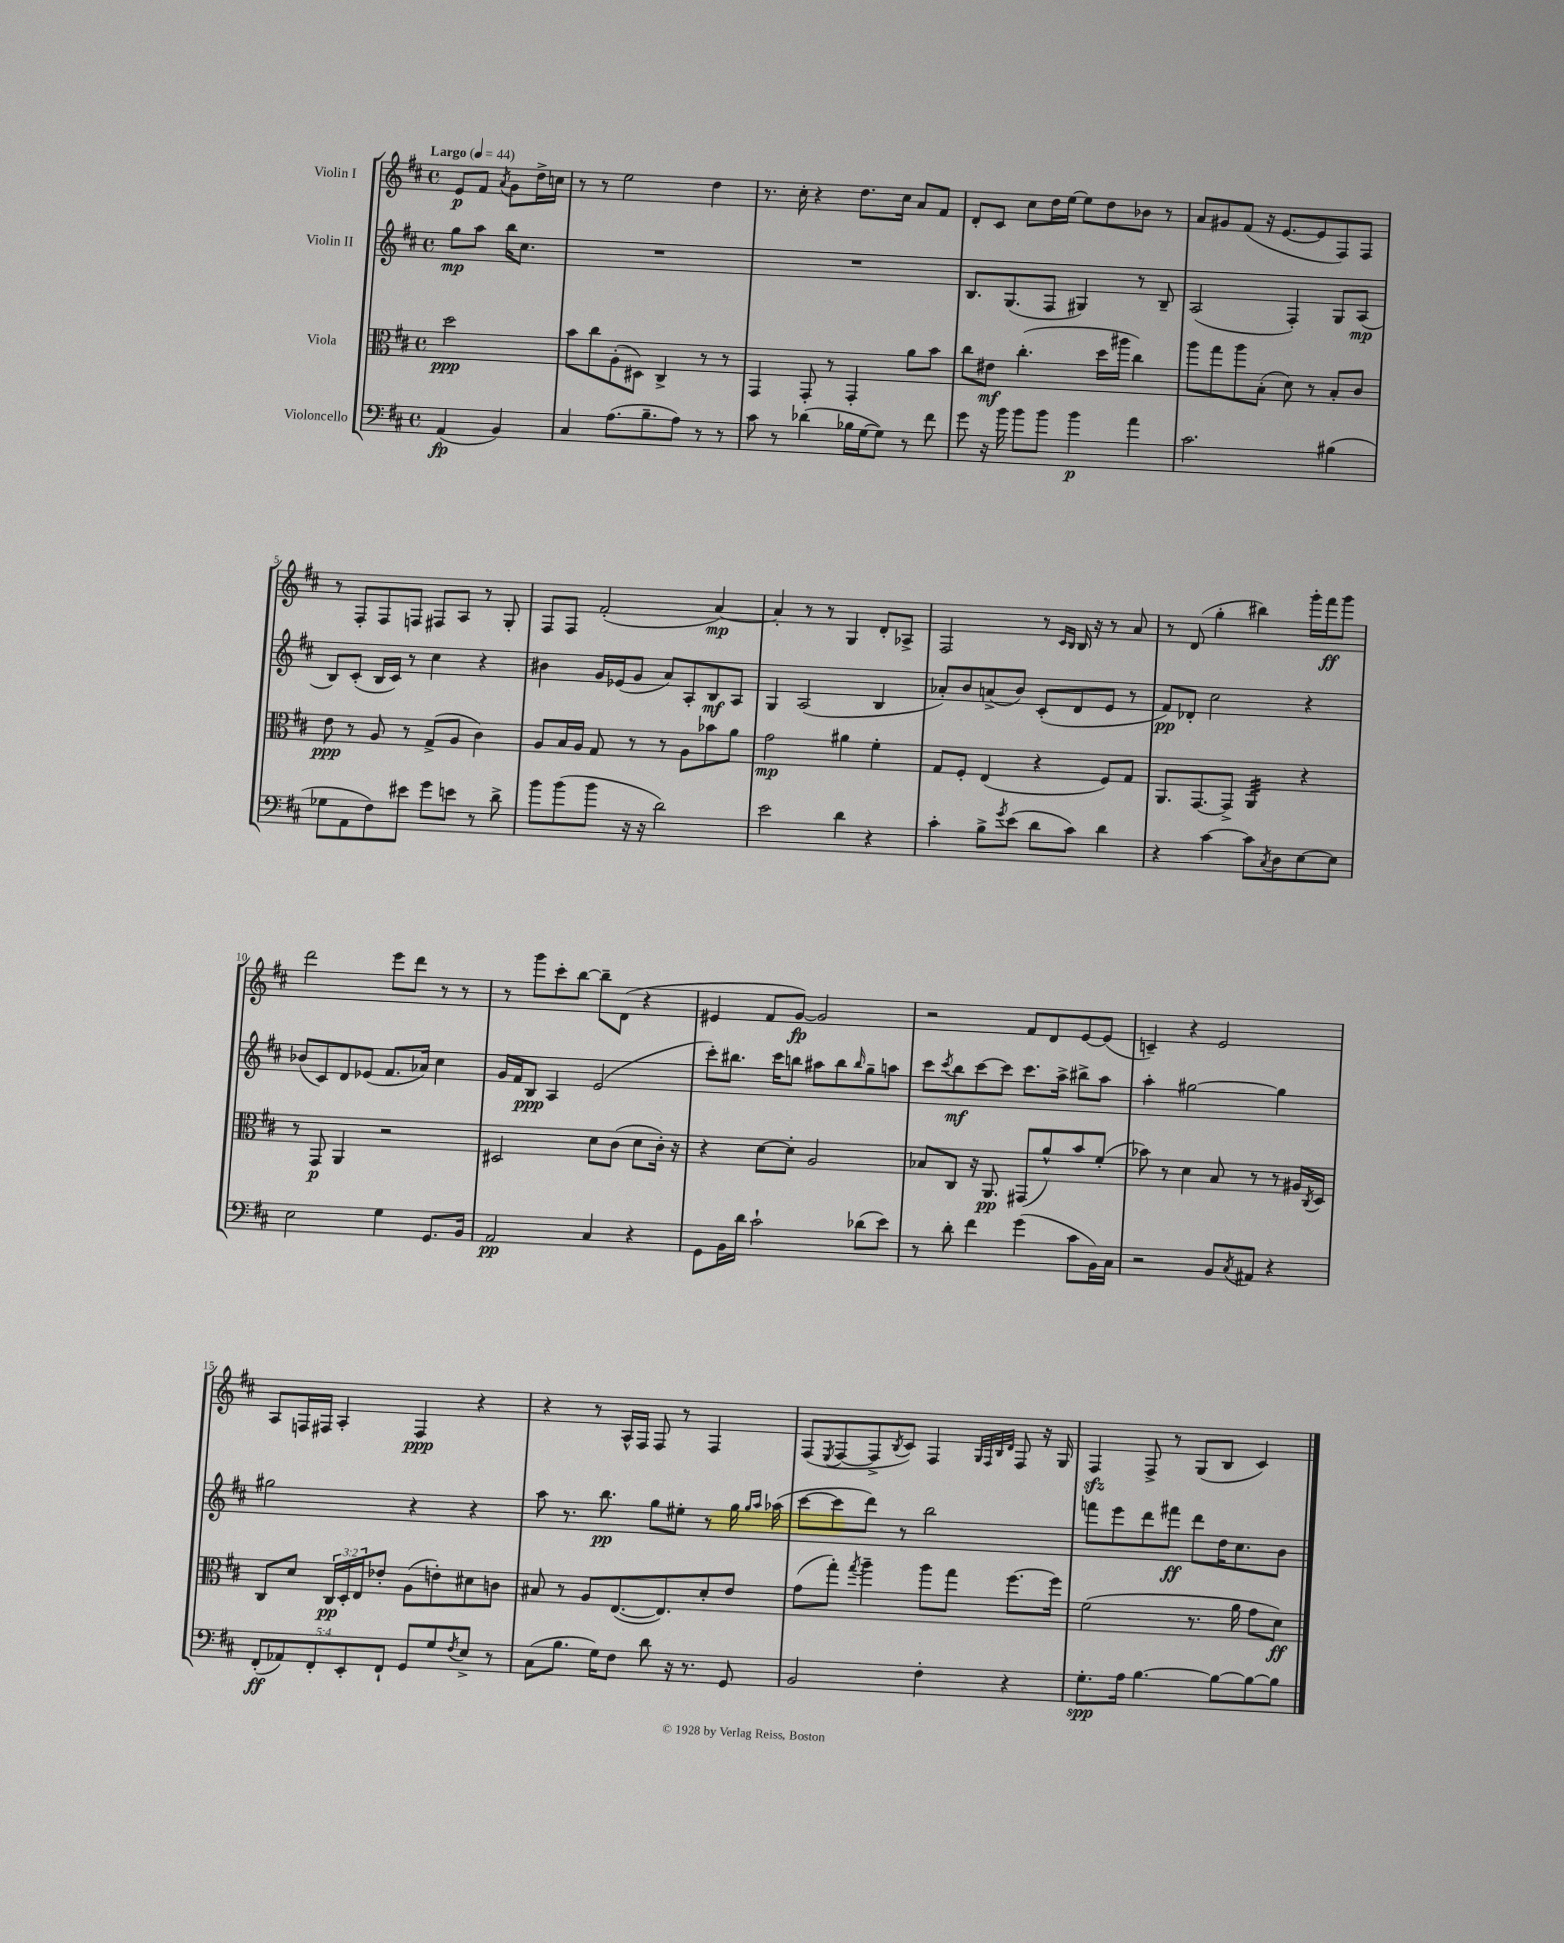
<<
\new StaffGroup <<
\new Staff = "s0" \with { instrumentName = "Violin I" } {
    \clef treble \key d \major \defaultTimeSignature \time 4/4 \partial 2 \tempo "Largo" 4 = 44
    e'8\p fis'8 \acciaccatura { a'8 } g'8 d''16-> c''16 |
    r8 r8 e''2 d''4 |
    r8. cis''16-. r4 d''8. cis''16 a'8 fis'8 |
    d'8-. cis'8 cis''8 d''16 e''16~ e''8 d''8 bes'8 r8 |
    a'8 gis'8 fis'8( r16 e'8.~ e'8 fis8) fis8 |
    r8 fis8-. fis8 f8 fis8 a8 r8 g8-. |
    fis8 fis8 fis'2-.( a'4~\mp) |
    a'4-. r8 r8 g4 d'8-. aes8-> |
    fis2 r8 \grace { cis'16 b16 } b16 r16 r8 a'8 |
    r8 d'8( g''4-. bis''4) g'''16-. fis'''16\ff g'''8 |
    d'''2 e'''8 d'''8 r8 r8 |
    r8 g'''8 cis'''8-. b''8~ b''8-- d'8( r4 |
    eis'4 fis'8 g'8~\fp) g'2 |
    r2 fis'8 d'8 e'8~ e'8( |
    c'4--) r4 e'2 |
    a8 f16 fis16 a4-. fis4\ppp r4 |
    r4 r8 a16-^ fis16 fis8 r8 fis4 |
    fis8( \acciaccatura { e8 } fis8~ fis8-> \acciaccatura { b8 } cis'8) fis4 \grace { g32 fis32 b32 d'32 } fis8 r16 g16 |
    fis4\sfz fis8-> r8 g8( b8 cis'4) \bar "|." |
}
\new Staff = "s1" \with { instrumentName = "Violin II" } {
    \clef treble \key d \major \defaultTimeSignature \time 4/4 \partial 2
    g''8\mp a''8 b''16 cis''8. |
    R1 |
    R1 |
    b8. g8.( fis8 gis4) r8 b8-- |
    a2( fis4-.) g8 a8\mp( |
    b8) cis'8-.( b16 cis'16) r8 cis''4 r4 |
    bis'4 g'16 ees'16( g'8 a'8) a8-. b8\mf a8 |
    g4 a2( b4 |
    aes'8-.) b'8 a'8->( b'8) cis'8-.( d'8 e'8 r8 |
    fis'8\pp) des'8-. cis''2 r4 |
    bes'8( cis'8) d'8 ees'8( fis'8. aes'16) cis''4 |
    g'16 fis'16 b8\ppp a4 e'2( |
    cis'''8-.) bis''8. cis'''16 b''8 ais''8 b''8 \grace { b''16 } g''8-- a''8 |
    cis'''8 \acciaccatura { cis'''8 } b''8\mf cis'''8~ cis'''8 cis'''8. a''16-> bis''8-> a''8 |
    a''4-. gis''2~ gis''4 |
    gis''2 r4 r4 |
    a''8 r8. b''8.\pp g''8 eis''8-. r8 g''16 \grace { g''16 a''16 } aes''16( |
    cis'''8~ cis'''8 d'''8) r8 b''2 |
    f'''8 e'''8 d'''8 fis'''8\ff d'''8 d''16 cis''8. b'8 \bar "|." |
}
\new Staff = "s2" \with { instrumentName = "Viola" } {
    \clef alto \key d \major \defaultTimeSignature \time 4/4 \override Staff.TupletNumber.text = #tuplet-number::calc-fraction-text \partial 2
    d''2\ppp |
    b'8 cis''8 a8-.( dis8) cis4-> r8 r8 |
    g,4 g,8-. r8 g,4-. a'8 b'8 |
    cis''8 eis'8\mf cis''4.-.( d''16 ais''16 cis''4) |
    a''8 g''8 a''8 b8-.( d'8) r8 b8-. cis'8 |
    e'8\ppp r8 a8 r8 g8->( a8 cis'4) |
    a8 b16 a16 g8 r8 r8 a8 bes'8 a'8 |
    g'2\mp ais'4 fis'4-. |
    g8 fis8-. e4( r4 fis8) g8 |
    a,8. g,8.~ g,8-> a,4:32 r4 |
    r8 g,8\p a,4 r2 |
    dis2 d'8 cis'8( d'8 cis'16-.) r16 |
    r4 d'8~ d'8-. a2 |
    bes8 cis8 r16 a,8.\pp gis,8( a'8-^) b'8 fis'8-.( |
    bes'8) r8 d'4 b8 r8 r8 ais16 \acciaccatura { cis8 } d16 |
    cis8 d'8 \tuplet 3/2 { cis16\pp d16-. e16 } ees'8-. a8( e'8-.) dis'8 c'8 |
    bis8 r8 a8 e8.~( e8.) d'8-. e'8 |
    g'8( g''8-.) \acciaccatura { g''8 } a''4-- a''8 g''8 fis''8.~ fis''16 |
    fis'2( r8. a'16 g'8 d'8\ff) \bar "|." |
}
\new Staff = "s3" \with { instrumentName = "Violoncello" } {
    \clef bass \key d \major \defaultTimeSignature \time 4/4 \override Staff.TupletNumber.text = #tuplet-number::calc-fraction-text \partial 2
    a,4\fp( b,4) |
    cis4 a8.( b8.-- a8) r8 r8 |
    cis'8 r8 des'4( bes16 g16~ g8) r8 fis'8 |
    g'8 r16 b'16 b'8 b'8 b'4\p a'4 |
    cis'2. bis4( |
    ges8 a,8 fis8) eis'8 g'8 e'8 r8 d'8-> |
    b'8 b'8( b'8 r16 r16 d'2) |
    e'2 d'4 r4 |
    cis'4-. b8-> \acciaccatura { g'8 } e'8( d'8 cis'8) d'4 |
    r4 cis'4~ cis'8 \acciaccatura { cis8 } d8 e8~ e8 |
    e2 g4 g,8. b,16 |
    a,2\pp cis4 r4 |
    g,8 b,16 d'16 cis'2-! des'8( e'8) |
    r8 d'8-. fis'4 g'4( cis'8 b,16) cis16 |
    r2 b,8 \acciaccatura { cis8 } ais,8 r4 |
    \tuplet 5/4 { fis,8-.\ff( aes,8) fis,8-. e,8-. fis,8-! } g,8 g8 \acciaccatura { fis8 } e8-> r8 |
    cis8( b8. g16) fis8 d'8 r16 r8. g,8 |
    b,2 fis4-. r4 |
    g8.-.\spp a16 b4.~ b8~ b8~ b8 \bar "|." |
}
>>
>>
